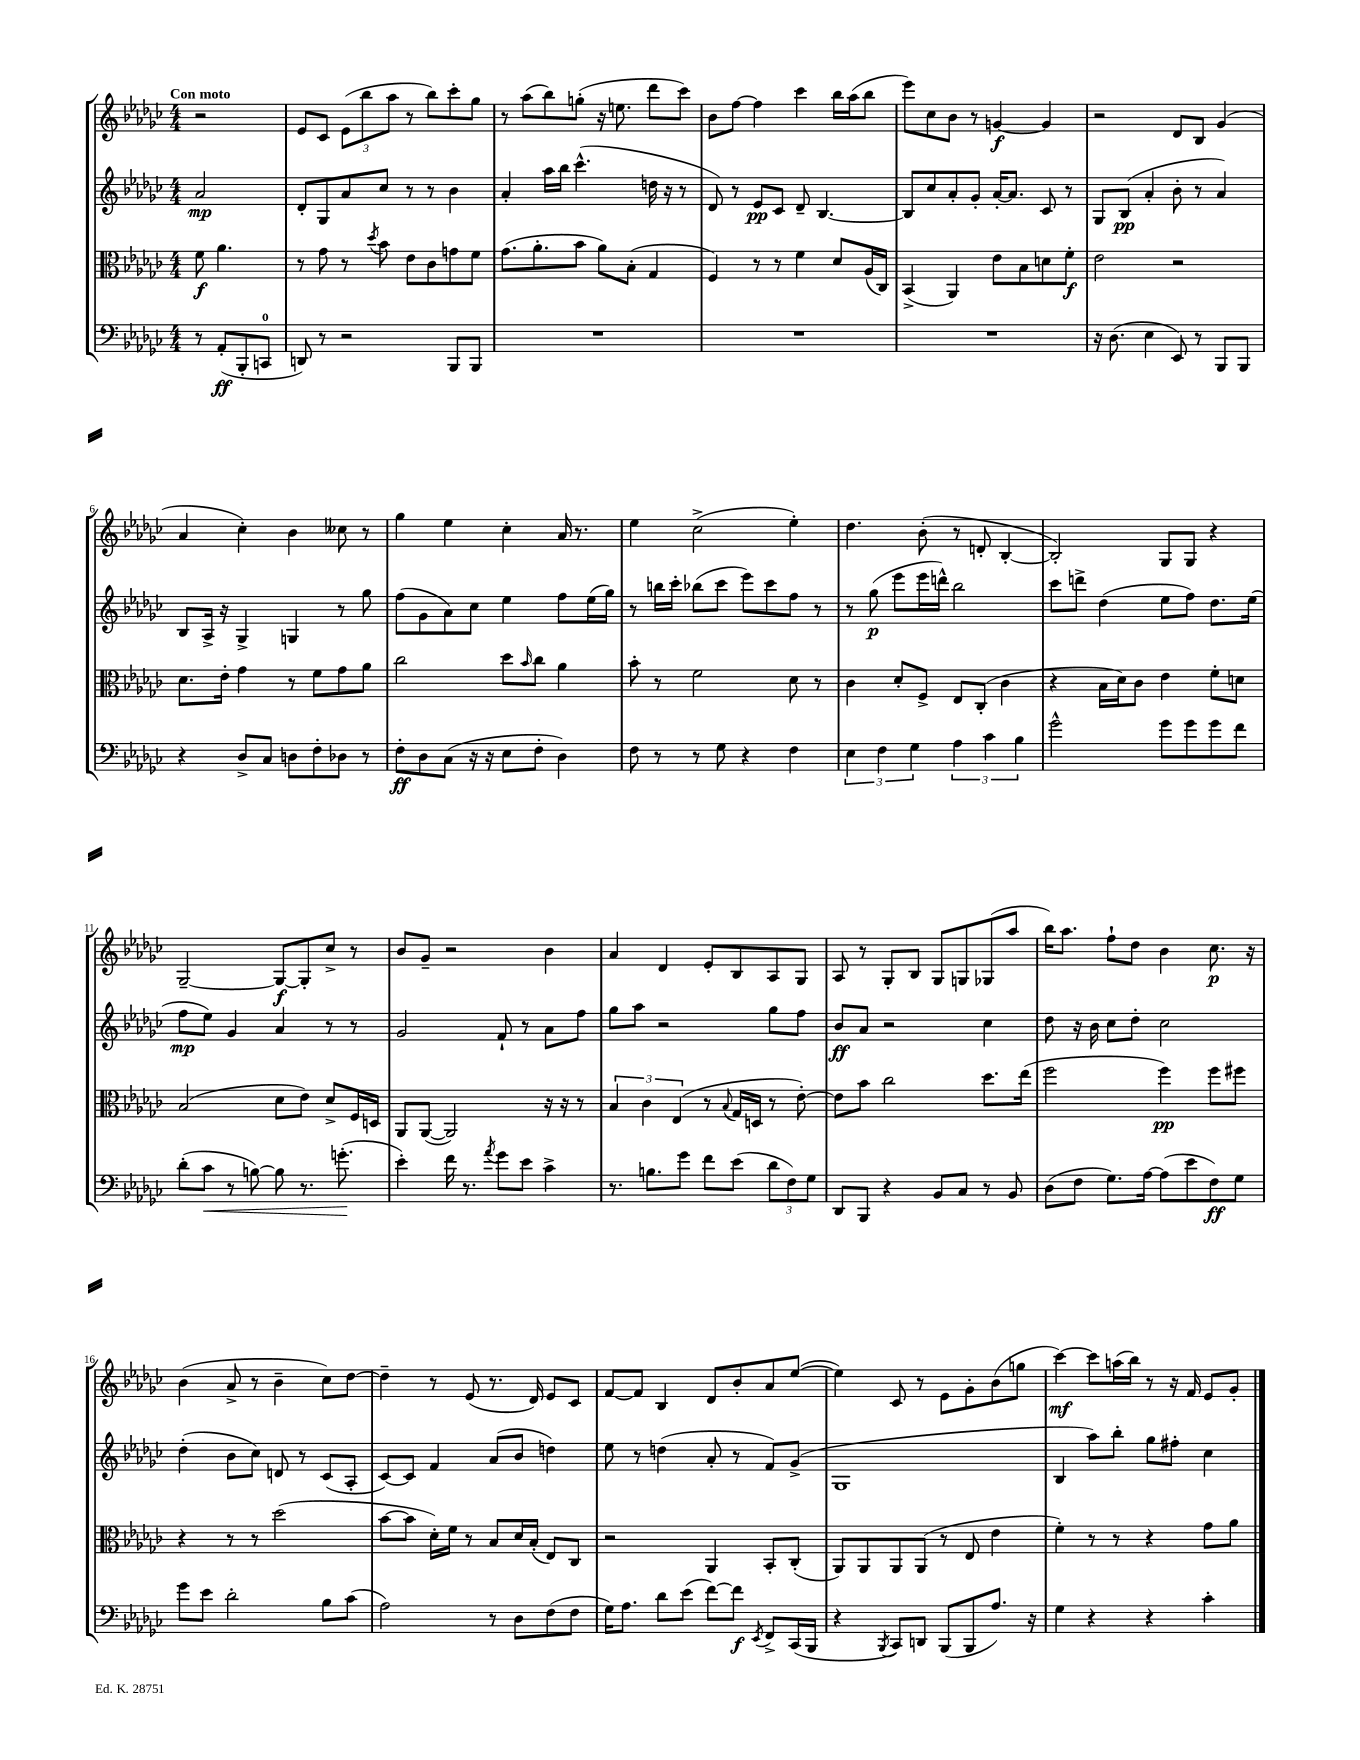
<<
\new StaffGroup <<
\new Staff = "s0" {
    \clef treble \key ges \major \numericTimeSignature \time 4/4 \partial 2 \tempo "Con moto"
    r2 |
    ees'8 ces'8 \tuplet 3/2 { ees'8( bes''8 aes''8 } r8 bes''8) ces'''8-. ges''8 |
    r8 aes''8( bes''8) g''8-.( r16 e''8. des'''8 ces'''8) |
    bes'8 f''8~ f''4 ces'''4 bes''16 aes''16( bes''8 |
    ees'''8) ces''8 bes'8 r8 g'4~\f g'4 |
    r2 des'8 bes8 ges'4( |
    aes'4 ces''4-.) bes'4 ceses''8 r8 |
    ges''4 ees''4 ces''4-. aes'16 r8. |
    ees''4 ces''2->( ees''4-.) |
    des''4. bes'8-.( r8 d'8-. bes4~-. |
    bes2-.) ges8 ges8 r4 |
    ges2~-- ges8~\f ges8-. ces''8-> r8 |
    bes'8 ges'8-- r2 bes'4 |
    aes'4 des'4 ees'8-. bes8 aes8 ges8 |
    aes8 r8 ges8-. bes8 ges8 g8 ges8( aes''8 |
    bes''16) aes''8. f''8-! des''8 bes'4 ces''8.\p r16 |
    bes'4( aes'8-> r8 bes'4-- ces''8) des''8~ |
    des''4-- r8 ees'8( r8. des'16) ees'8 ces'8 |
    f'8~ f'8 bes4 des'8 bes'8-. aes'8 ees''8~( |
    ees''4) ces'8 r8 ees'8 ges'8-. bes'8( g''8 |
    ces'''4~\mf) ces'''8 a''16( bes''16) r8 r16 f'16 ees'8 ges'8-. \bar "|." |
}
\new Staff = "s1" {
    \clef treble \key ges \major \numericTimeSignature \time 4/4 \partial 2
    aes'2\mp |
    des'8-. ges8 aes'8 ces''8 r8 r8 bes'4 |
    aes'4-. aes''16 bes''16 ces'''4.-^( d''16 r16 r8 |
    des'8) r8 ees'8\pp ces'8 des'8-- bes4.~ |
    bes8 ces''8 aes'8-. ges'8-. aes'16~-. aes'8. ces'8 r8 |
    ges8 bes8\pp( aes'4-. bes'8-. r8 aes'4) |
    bes8 aes16-> r16 ges4-> g4 r8 ges''8 |
    f''8( ges'8 aes'8) ces''8 ees''4 f''8 ees''16( ges''16) |
    r8 b''16 ces'''16-. bes''8( ces'''8 ees'''8) ces'''8 f''8 r8 |
    r8 ges''8\p( ees'''8 ees'''16 d'''16-^) bes''2 |
    ces'''8 d'''8-> des''4( ees''8 f''8) des''8. ees''16( |
    f''8\mp ees''8) ges'4 aes'4 r8 r8 |
    ges'2 f'8-! r8 aes'8 f''8 |
    ges''8 aes''8 r2 ges''8 f''8 |
    bes'8\ff aes'8 r2 ces''4 |
    des''8 r16 bes'16 ces''8 des''8-. ces''2 |
    des''4-.( bes'8 ces''8) d'8 r8 ces'8( aes8-. |
    ces'8~) ces'8 f'4 aes'8( bes'8 d''4) |
    ees''8 r8 d''4( aes'8-. r8 f'8) ges'8->( |
    ges1 |
    bes4 aes''8) bes''8-. ges''8 fis''8-. ces''4 \bar "|." |
}
\new Staff = "s2" {
    \clef alto \key ges \major \numericTimeSignature \time 4/4 \partial 2
    f'8\f aes'4. |
    r8 ges'8 r8 \acciaccatura { des''8 } bes'8 ees'8 ces'8 g'8 f'8 |
    ges'8.( aes'8.-. bes'8 aes'8) bes8-.( ges4 |
    f4) r8 r8 f'4 des'8 aes16( ces16) |
    bes,4->( aes,4) ees'8 bes8 d'8 f'8-.\f |
    ees'2 r2 |
    des'8. ees'16-. ges'4 r8 f'8 ges'8 aes'8 |
    ces''2 des''8 \grace { bes'16 } ces''8 aes'4 |
    bes'8-. r8 f'2 des'8 r8 |
    ces'4 des'8-. f8-> ees8 ces8-.( ces'4 |
    r4 bes16 des'16) ces'8 ees'4 f'8-. d'8 |
    bes2( des'8 ees'8) des'8-> f16 d16 |
    aes,8 aes,8~( aes,2) r16 r16 r8 |
    \tuplet 3/2 { bes4 ces'4 ees4( } r8 \appoggiatura { bes8 } ges16 d16 r8 ees'8~-.) |
    ees'8 bes'8 ces''2 des''8. ees''16( |
    f''2 f''4\pp) f''8 fis''8 |
    r4 r8 r8 des''2( |
    bes'8~ bes'8 des'16-.) f'16 r8 bes8 des'16 bes16-.( ees8) ces8 |
    r2 aes,4 bes,8-. ces8-.( |
    aes,8) aes,8 aes,8 aes,8( r8 ees8 ees'4 |
    f'4-.) r8 r8 r4 ges'8 aes'8 \bar "|." |
}
\new Staff = "s3" {
    \clef bass \key ges \major \numericTimeSignature \time 4/4 \partial 2
    r8 aes,8-.\ff( bes,,8-. c,8-0 |
    d,8) r8 r2 bes,,8 bes,,8 |
    R1 |
    R1 |
    R1 |
    r16 des8.( ees4 ees,8) r8 bes,,8 bes,,8 |
    r4 des8-> ces8 d8 f8-. des8 r8 |
    f8-.\ff des8 ces8( r16 r16 ees8 f8-. des4) |
    f8 r8 r8 ges8 r4 f4 |
    \tuplet 3/2 { ees4 f4 ges4 } \tuplet 3/2 { aes4 ces'4 bes4 } |
    ges'2-^ ges'8 ges'8 ges'8 f'8 |
    des'8-.( ces'8\< r8 b8~) b8 r8. g'8.-.\!( |
    ees'4-.) f'16 r8. \acciaccatura { aes'8 } ges'8 ees'8 ces'4-> |
    r8. b8. ges'8 f'8 ees'8( \tuplet 3/2 { des'8 f8) ges8 } |
    des,8 bes,,8 r4 bes,8 ces8 r8 bes,8 |
    des8( f8 ges8.) aes16~ aes8( ees'8 f8\ff) ges8 |
    ges'8 ees'8 des'2-. bes8 ces'8( |
    aes2) r8 des8 f8( f8 |
    ges16) aes8. des'8 ees'8( f'8~) f'8\f \acciaccatura { ees,8 } f,8-> ces,16( bes,,16 |
    r4 \acciaccatura { bes,,8 } ces,8) d,8 bes,,8( bes,,8 aes8.) r16 |
    ges4 r4 r4 ces'4-. \bar "|." |
}
>>
>>
